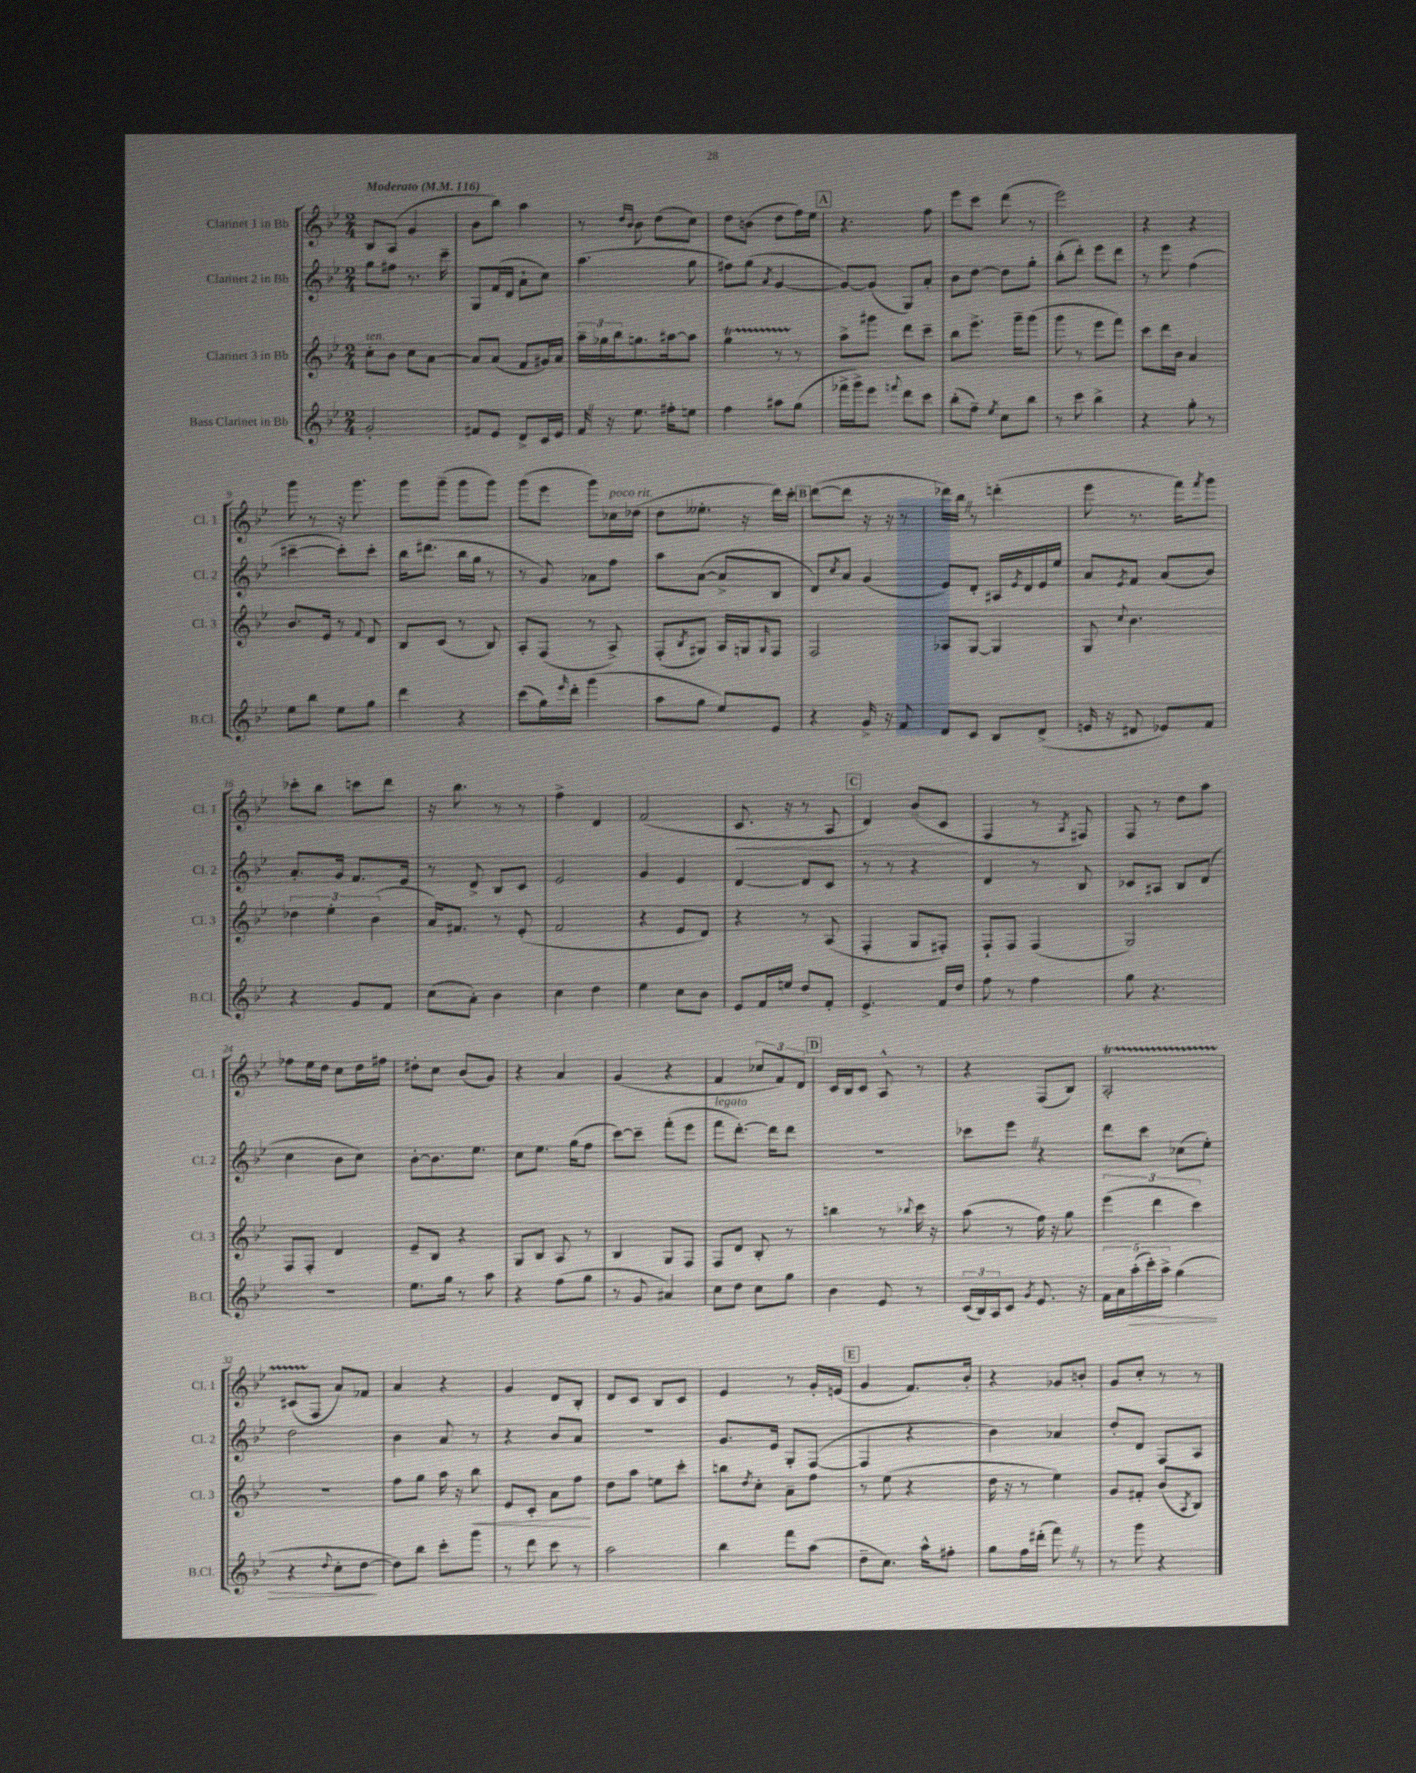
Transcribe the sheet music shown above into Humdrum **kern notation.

**kern	**dynam	**kern	**dynam	**kern	**kern	**dynam
*part4	*part4	*part3	*part3	*part2	*part1	*part1
*staff4	*staff4	*staff3	*staff3	*staff2	*staff1	*staff1
*I"Bass Clarinet in Bb	*	*I"Clarinet 3 in Bb	*	*I"Clarinet 2 in Bb	*I"Clarinet 1 in Bb	*
*I'B.Cl.	*	*I'Cl. 3	*	*I'Cl. 2	*I'Cl. 1	*
*clefG2	*	*clefG2	*	*clefG2	*clefG2	*
*k[b-e-]	*	*k[b-e-]	*	*k[b-e-]	*k[b-e-]	*
*M2/4	*	*M2/4	*	*M2/4	*M2/4	*
*MM116	*	*MM116	*	*MM116	*MM116	*
=1	=1	=1	=1	=1	=1	=1
!	!	!	!	!	!LO:TX:a:B:t=Moderato	!
!	!	!LO:TX:a:i:t=ten.	!	!	!	!
2g'/	.	8cc'\L	.	8gg\L	8B-/L	.
.	.	8b-\J	.	8ff#X\J	(8A/J	.
.	.	8cc\L	.	8.r	4g/	.
.	.	[8a\J	.	.	.	.
.	.	.	.	16ccc~\	.	.
=2	=2	=2	=2	=2	=2	=2
8f#X/L	.	8a/L]	.	8G/L	8b-\L	.
8e-/J	.	(8a/J	.	(16f/L	8bb-\J)	.
.	.	.	.	16d/JJ	.	.
8d^/L	.	8f/L	.	8a`\L	4aa\	.
16c/L	.	16g#X/L)	.	8cc\J)	.	.
16e-/JJ	.	16a/JJ	.	.	.	.
=3	=3	=3	=3	=3	=3	=3
16fZ/	.	24aa~\LL	.	(4.aa\	8r	.
.	.	24gg-X\	.	.	.	.
16r	.	.	.	.	.	.
.	.	24bb-\J	.	.	.	.
.	.	.	.	.	16qqdd/LL	.
.	.	.	.	.	16qqb-/JJ	.
8.ee-\	.	8.ggn\	.	.	8b-\	.
.	.	.	.	.	(8dd\L	.
16ff#X'\KL	.	[16aa#X\k	.	.	.	.
8een\J	.	8aa#\J]	.	8gg\	8cc\J)	.
=4	=4	=4	=4	=4	=4	=4
4ff\	.	4ggT\	.	8ff#X\L)	8dd\L	.
.	.	.	.	(8gg\J	(8bn\J	.
.	.	.	.	8qa/	.	.
8aa#X\L	.	8r	.	[4g/	8dd\L	.
(8gg\J	.	8r	.	.	16ff\L)	.
.	.	.	.	.	16ee-\JJ	.
!!LO:REH:place=s1:t=A
=5	=5	=5	=5	=5	=5	=5
16fff-X^\LL	.	8aa^\L	.	8g/L_)	4.r	.
16ggg^\J)	.	.	.	.	.	.
8eee-\J	.	8ggg#X\J	.	(8g/J]	.	.
8qqfffn/	.	.	.	.	.	.
8ddd\L	.	8ddd\L	.	8G/L)	.	.
8ccc\J	.	8ccc~\J	.	8a'/J	8ff\	.
=6	=6	=6	=6	=6	=6	=6
(8bb-'\L	.	8bb-\L	.	8b-\L	8eee-\L	.
8ff~\J)	.	8.eee-^\J	.	[8dd\J	8ccc\J	.
8qee-/	.	.	.	.	.	.
8cc\L	.	.	.	8dd\L]	(8ddd\	.
.	.	16ggg~\KL	.	.	.	.
8bb-\J	.	(8ggg\J	.	8gg'\J	8r	.
=7	=7	=7	=7	=7	=7	=7
8r	.	8ggg\	.	(8bb-'\L	2eee-\)	.
8ccc\	.	8r	.	8ddd'\J)	.	.
4bb-^\	.	8eee-\L	.	8eee-\L	.	.
.	.	8fff\J)	.	8ddd\J	.	.
=8	=8	=8	=8	=8	=8	=8
4r	.	8ccc\L	.	8r	4r	.
.	.	16ddd\L	.	8eee-\	.	.
.	.	16b-\JJ	.	.	.	.
8gg'\	.	4a/	.	(4ff\	4r	.
8r	.	.	.	.	.	.
!!LO:LB:g=z
=9	=9	=9	=9	=9	=9	=9
8ee-\L	.	8.b-/L	.	[4ccc#X~\	8ggg\	.
8bb-\J	.	.	.	.	8r	.
.	.	16e-/Jk	.	.	.	.
8ee-\L	.	8r	.	8ccc#'\L])	16r	.
.	.	.	.	.	8.ggg\	.
.	.	8qqf/	.	.	.	.
8gg\J	.	8d/	.	8ccc#'\J	.	.
=10	=10	=10	=10	=10	=10	=10
4ddd\	.	8B-/L	.	16bb-\KL	8ggg\L	.
.	.	.	.	(8.ddd#X\J	.	.
.	.	(8c/J	.	.	(8ggg~\J	.
4r	.	8r	.	16bb-\LL	8ggg\L	.
.	.	.	.	16gg\JJ	.	.
.	.	8B-/)	.	8r	8ggg\J)	.
=11	=11	=11	=11	=11	=11	=11
(8ccc\L	.	8A'/L	.	8r	(8ggg\L	.
16gg\L)	.	(8F/J	.	8g/)	8eee-\J	.
16qqeee-/	.	.	.	.	.	.
16ddd'\JJ	.	.	.	.	.	.
(4ggg\	.	8r	.	8a-X\L	8ggg\L)	.
!	!	!	!	!	!LO:TX:a:i:t=poco rit.	!
.	.	8A^/)	.	8ff\J	16cc-X\L	.
.	.	.	.	.	(16dd-X\JJ	.
=12	=12	=12	=12	=12	=12	=12
8aa\L	.	(8F'/L	.	8aa\L	8dd\L	.
.	.	8qB-/	.	.	.	.
8gg\J	.	8G#X/J)	.	([8a\J	8.ee--X'\J	.
8ee-/L)	.	16A/LL	.	8a^/L]	.	.
.	.	16Gn/J	.	.	16r	.
.	.	16qqG/	.	.	.	.
8e-/J	.	8F/J	.	8B-/J	16ddd\LL)	.
.	.	.	.	.	16ccc'\JJ	.
!!LO:REH:place=s1:t=B
=13	=13	=13	=13	=13	=13	=13
4r	.	2F/	.	8d/L)	([8ddd\L	.
.	.	.	.	8qcc/	.	.
.	.	.	.	8a/J	8ddd\J]	.
16g^/	.	.	.	(4g/	16r	.
16r	.	.	.	.	16r	.
8f/	.	.	.	.	8r	.
=14	=14	=14	=14	=14	=14	=14
8d/L	.	8A-X/L	.	8e-/L)	16ddd-X\LL)	.
.	.	.	.	.	16bb-Z\JJ	.
8c/J	.	[8G/J	.	8d'/J	8r	.
8B-/L	.	4G/]	.	16A#X/LL	(4dddn'\	.
.	.	.	.	8qe-/	.	.
.	.	.	.	16d/	.	.
(8d^/J	.	.	.	16e-/	.	.
.	.	.	.	16ee-/JJ	.	.
=15	=15	=15	=15	=15	=15	=15
16en/	.	8G/	.	8a/L	8eee-\	.
16r	.	.	.	.	.	.
.	.	8qqcc/	.	8qe-/	.	.
8d#X/	.	4.b-\	.	8f/J	8.r	.
8e-X/L)	.	.	.	(8a/L	.	.
.	.	.	.	.	16fff\KL)	.
.	.	.	.	.	8qfff/	.
8f/J	.	.	.	8b-/J)	8ggg\J	.
!!LO:LB:g=z
=16	=16	=16	=16	=16	=16	=16
4r	.	6dd-X\	.	8.a'/L	8ccc-X'\L	.
.	.	.	.	.	8bb-\J	.
.	.	6ee-'\	.	.	.	.
.	.	.	.	16g/Jk	.	.
8g/L	.	.	.	8.f/L	8cccn\L	.
.	.	(6b-\	.	.	.	.
8f/J	.	.	.	.	8ddd\J	.
.	.	.	.	16e-/Jk	.	.
=17	=17	=17	=17	=17	=17	=17
(8cc\L	.	16a/KL)	.	8r	16r	.
.	.	8.f#X/J	.	.	8.bb-\	.
8a'\J)	.	.	.	8d^/	.	.
4b-\	.	8r	.	8B-/L	8r	.
.	.	(8e-'/	.	8c/J	8r	.
=18	=18	=18	=18	=18	=18	=18
4cc\	.	2f/	.	2e-/	4ff^\	.
4dd\	.	.	.	.	4d/	.
=19	=19	=19	=19	=19	=19	=19
4ee-\	.	4r	.	4g/	(2f/	.
8cc\L	.	8e-/L	.	4e-/	.	.
8b-\J	.	8d/J)	.	.	.	.
=20	=20	=20	=20	=20	=20	=20
!	!	!	!	!	!	!LO:HP:b
8e-/L	.	4r	.	[4d/	8.c/	<
16f/L	.	.	.	.	.	.
16een/JJ	.	.	.	.	16r	.
8dd/L	.	8r	.	8d/L]	8r	.
8f'/J	.	(8A/	.	8c/J	8A/	.
!!LO:REH:place=s1:t=C
=21	=21	=21	=21	=21	=21	=21
4.e-^/	.	4F'/	.	8r	4d/)	.
.	.	.	.	8r	.	.
.	.	8G/L	.	4r	(8b-~/L	.
16f/LL	.	8F#X'/J)	.	.	8c/J	.
16dd/JJ	.	.	.	.	.	.
.	.	.	.	.	.	[
=22	=22	=22	=22	=22	=22	=22
8ff\	.	8F`/L	.	4d/	4F/	.
8r	.	8F/J	.	.	.	.
4ff\	.	(4F/	.	8r	8r	.
.	.	.	.	.	8qA/	.
.	.	.	.	8B-/	8F#X/)	.
=23	=23	=23	=23	=23	=23	=23
8gg\	.	2G/)	.	8c-X/L	8F/	.
4.r	.	.	.	8A#X/J	8r	.
.	.	.	.	8B-/L	8dd\L	.
.	.	.	.	(8d/J	8aa\J	.
!!LO:LB:g=z
=24	=24	=24	=24	=24	=24	=24
2r	.	8F/L	.	4cc\	8ff-X\L	.
.	.	8F'/J	.	.	16ee-\L	.
.	.	.	.	.	16dd\JJ	.
.	.	4d/	.	8b-\L	8cc\L	.
.	.	.	.	8cc\J)	16dd\L	.
.	.	.	.	.	16ff#X\JJ	.
=25	=25	=25	=25	=25	=25	=25
8.ee-\L	.	8e-~/L	.	[8b-'\L	8dd#X'\L	.
.	.	8B-/J	.	8.b-\]	8cc\J	.
16gg\Jk	.	.	.	.	.	.
8r	.	4r	.	.	(8b-/L	.
.	.	.	.	8.ee-\J	.	.
8aa\	.	.	.	.	8g/J)	.
=26	=26	=26	=26	=26	=26	=26
4r	.	8G/L	.	8cc\L	4r	.
.	.	8B-/J	.	8.ee-\J	.	.
(8ff\L	.	8A/	.	.	4a/	.
.	.	.	.	(16gg\KL	.	.
8gg\J	.	8r	.	8ff\J	.	.
=27	=27	=27	=27	=27	=27	=27
8r	.	4B-/	.	[8ccc\L)	(4g/	.
8g/	.	.	.	8ccc~\J]	.	.
4a#X/)	.	8G/L	.	(8fff'\L	4r	.
.	.	8F/J	.	8eee-\J	.	.
=28	=28	=28	=28	=28	=28	=28
!	!	!	!	!LO:TX:a:i:t=legato	!	!
8cc\L	.	8F/L	.	8fff\L	4f/	.
8dd\J	.	8d/J	.	[8.ddd'\J)	.	.
8cc\L	.	8B-'/	.	.	12cc-X/L	.
.	.	.	.	16ddd\KL]	.	.
.	.	.	.	.	12f/)	.
8gg\J	.	8r	.	8ddd\J	.	.
.	.	.	.	.	12d/J	.
!!LO:REH:place=s1:t=D
=29	=29	=29	=29	=29	=29	=29
4b-\	.	4bbn\	.	2r	16c/LL	.
.	.	.	.	.	16B-/J	.
.	.	.	.	.	8c/J	.
8e-/	.	8r	.	.	8A^^/	.
.	.	8qqbb-X/	.	.	.	.
8r	.	16ccc\	.	.	8r	.
.	.	16r	.	.	.	.
=30	=30	=30	=30	=30	=30	=30
(24c/LL	.	(8aa\	.	8ccc-X\L	4r	.
24B-/)	.	.	.	.	.	.
24A/J	.	.	.	.	.	.
8c/J	.	8r	.	8eee-Z\J	.	.
8qg/	.	.	.	.	.	.
8.e-/	.	16ff\)	.	4r	(8F/L	.
.	.	16r	.	.	.	.
.	.	8gg\	.	.	8B-/J)	.
16r	.	.	.	.	.	.
=31	=31	=31	=31	=31	=31	=31
20f\LL	.	(6eee-\	.	8ddd\L	2At'/	.
20a\	.	.	.	.	.	.
!	!LO:HP:b	!	!	!	!	!
(20aa'\	>	.	.	.	.	.
.	.	.	.	8ccc\J	.	.
20ccc'\)	.	.	.	.	.	.
.	.	6ddd\	.	.	.	.
20aa^\JJ	.	.	.	.	.	.
(4gg\	.	.	.	(8cc-X\L	.	.
.	.	6ccc\)	.	.	.	.
.	.	.	.	8ee-'\J)	.	.
!!LO:LB:g=z
=32	=32	=32	=32	=32	=32	=32
4r	.	2r	.	2dd\	(8c#XTTT/L	.
.	.	.	.	.	8F/J	.
8qqdd/	.	.	.	.	.	.
8cc'\L	.	.	.	.	8a/L)	.
[8dd\J	.	.	.	.	8f-X/J	.
.	]	.	.	.	.	.
=33	=33	=33	=33	=33	=33	=33
8dd\L])	.	8ff\L	.	4b-\	4a/	.
8bb-\J	.	8gg\J	.	.	.	.
8ccc'\L	.	16aa\	.	8a/	4r	.
.	.	16r	.	.	.	.
!	!	!	!LO:HP:b	!	!	!
8ggg\J	.	8bb-\	<	8r	.	.
=34	=34	=34	=34	=34	=34	=34
8r	.	8e-/L	.	4r	4g/	.
8ddd\	.	8c'/J	.	.	.	.
8ccc\	.	8a\L	.	8b-/L	8d/L	.
8r	.	8ff\J	.	8a/J	8B-'/J	.
.	.	.	[	.	.	.
=35	=35	=35	=35	=35	=35	=35
2aa\	.	8dd\L	.	2r	8d/L	.
.	.	8aa\J	.	.	8c/J	.
.	.	8een\L	.	.	8B-/L	.
.	.	8ccc'\J	.	.	8c/J	.
=36	=36	=36	=36	=36	=36	=36
4bb-\	.	8bbn\L	.	8.g/L	4e-/	.
.	.	8qdd/	.	.	.	.
.	.	8cc'\J	.	.	.	.
.	.	.	.	16e-/Jk	.	.
8fff\L	.	8a~\L	.	8G'/L	8r	.
(8aa\J	.	8ff\J	.	([8F/J	16g'/LL	.
.	.	.	.	.	(16en/JJ	.
!!LO:REH:place=s1:t=E
=37	=37	=37	=37	=37	=37	=37
8dd~\L	.	8r	.	4F/]	4g/	.
8.cc\J)	.	(8ee-\	.	.	.	.
.	.	4r	.	4r	8.f/L)	.
16aa^^\KL	.	.	.	.	.	.
8ff#X'\J	.	.	.	.	.	.
.	.	.	.	.	16b-'/Jk	.
=38	=38	=38	=38	=38	=38	=38
8gg\L	.	16dd\	.	4b-\)	4r	.
.	.	16r	.	.	.	.
16ff\L	.	8r	.	.	.	.
(16ddd#X'\JJ	.	.	.	.	.	.
8fffZ\)	.	4ee-\)	.	4a-X/	8g-X/L	.
8r	.	.	.	.	8bn'/J	.
=39	=39	=39	=39	=39	=39	=39
8r	.	8g/L	.	8dd'/L	8g/L	.
8ggg\	.	8f#X'/J	.	8d/J	8cc'/J	.
4r	.	(8b-/L	.	8F/L	8r	.
.	.	8qA/	.	.	.	.
.	.	8B-/J)	.	8A/J	8r	.
==	==	==	==	==	==	==
*-	*-	*-	*-	*-	*-	*-
